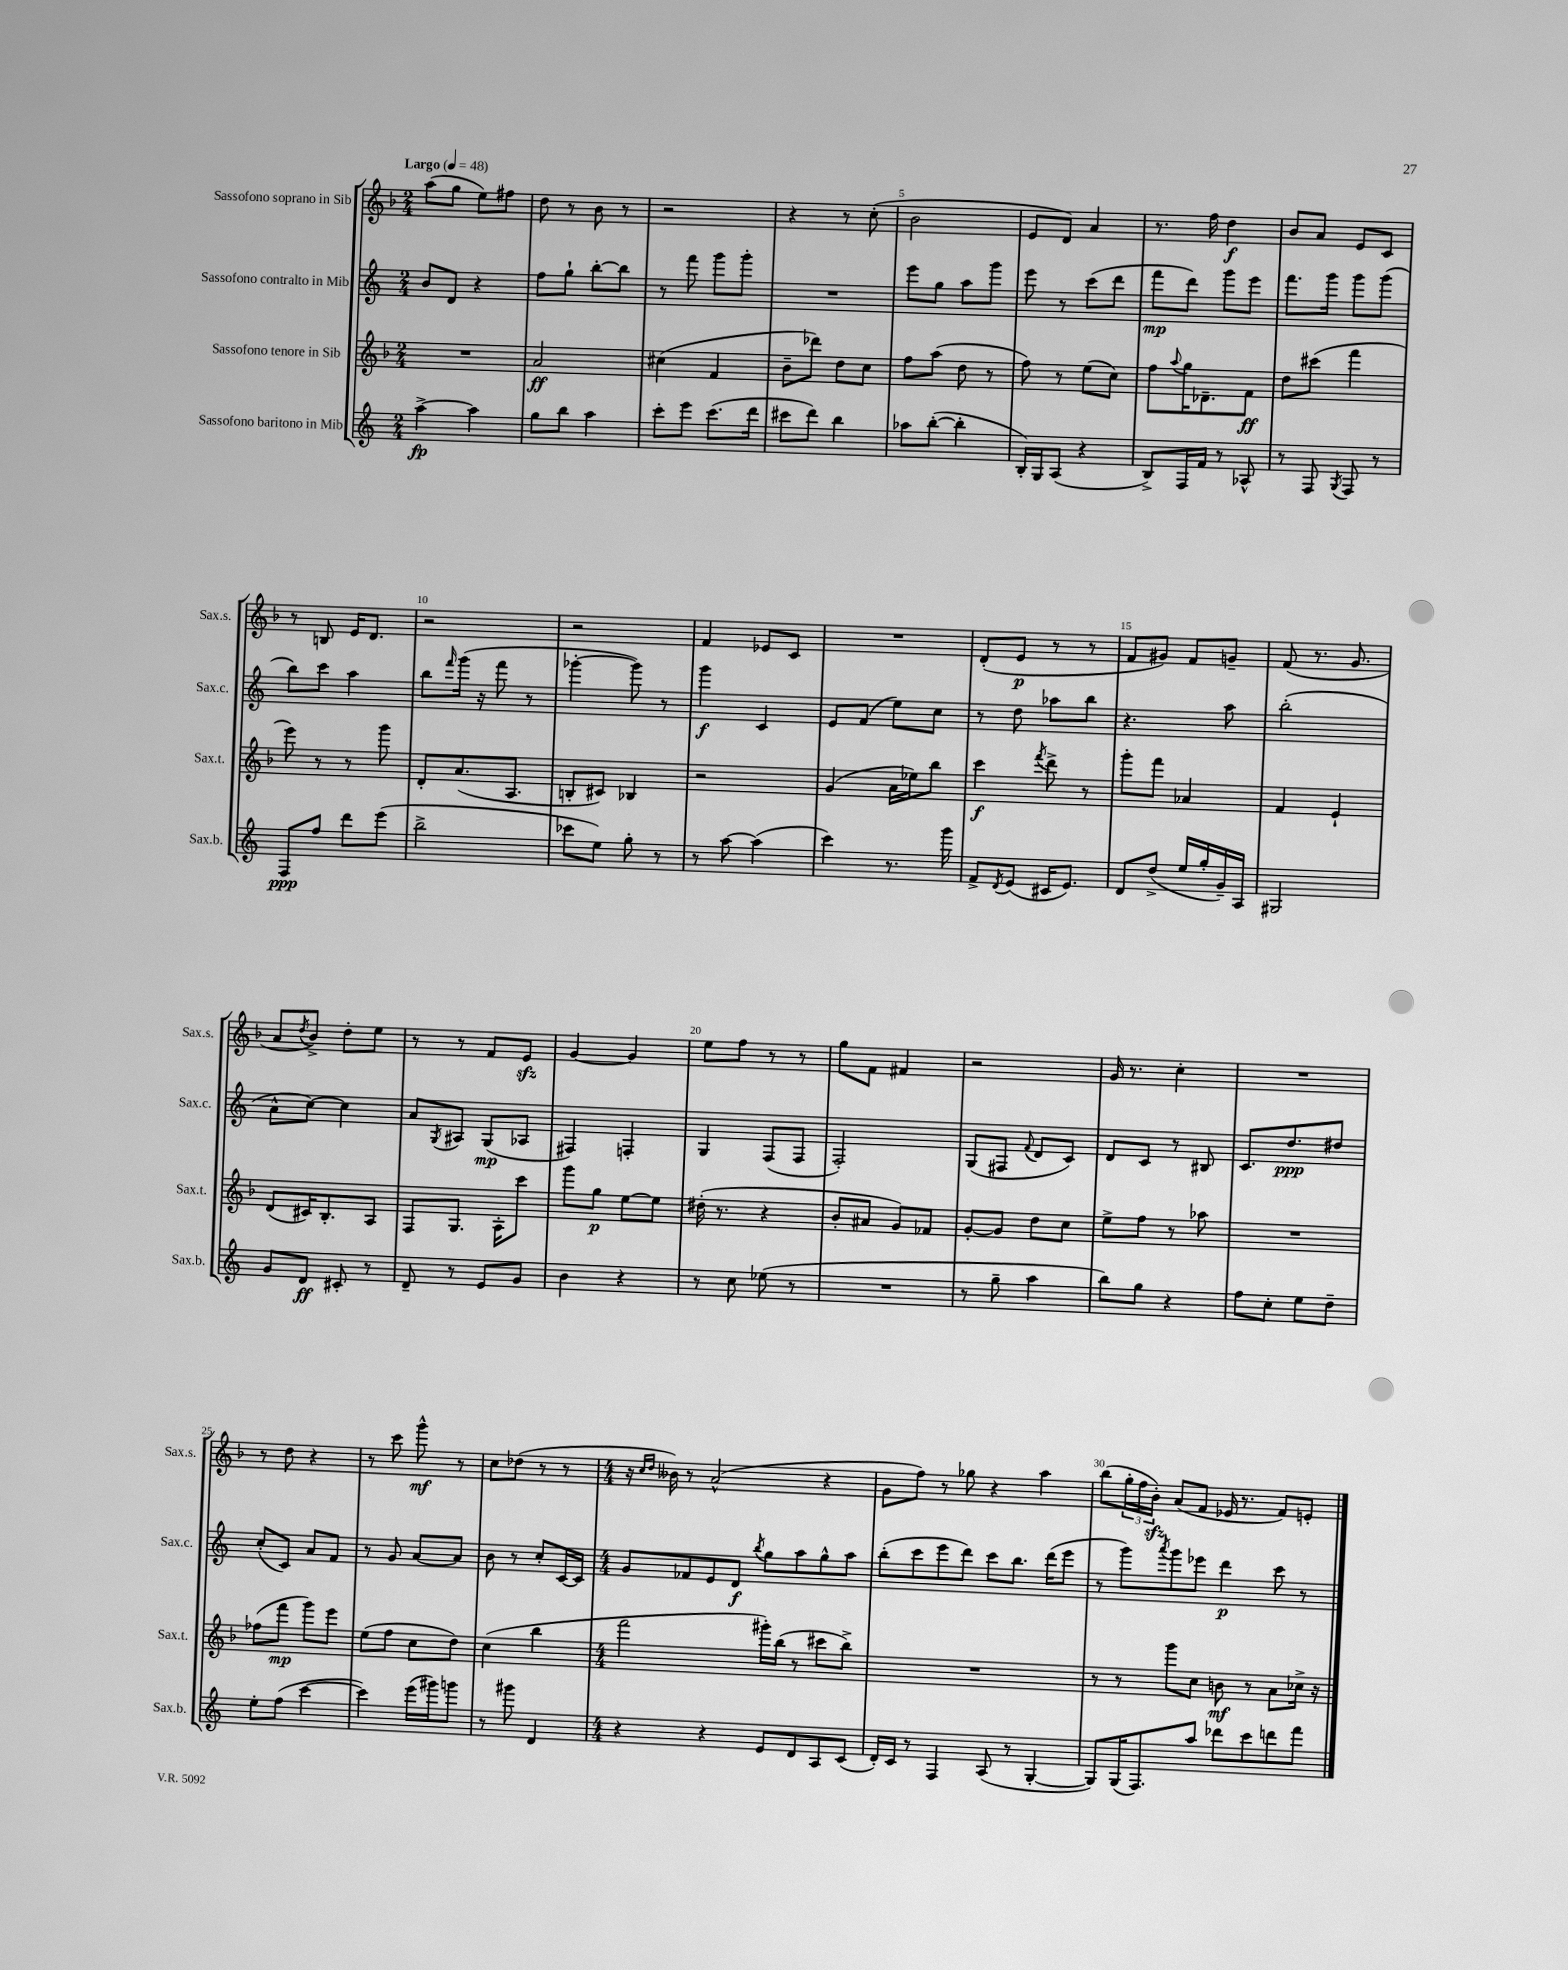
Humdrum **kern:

**kern	**dynam	**kern	**dynam	**kern	**dynam	**kern	**dynam
*part4	*part4	*part3	*part3	*part2	*part2	*part1	*part1
*staff4	*staff4	*staff3	*staff3	*staff2	*staff2	*staff1	*staff1
*I"Sassofono baritono in Mib	*	*I"Sassofono tenore in Sib	*	*I"Sassofono contralto in Mib	*	*I"Sassofono soprano in Sib	*
*I'Sax.b.	*	*I'Sax.t.	*	*I'Sax.c.	*	*I'Sax.s.	*
*clefG2	*	*clefG2	*	*clefG2	*	*clefG2	*
*k[]	*	*k[b-]	*	*k[]	*	*k[b-]	*
*M2/4	*	*M2/4	*	*M2/4	*	*M2/4	*
*MM48	*	*MM48	*	*MM48	*	*MM48	*
=1	=1	=1	=1	=1	=1	=1	=1
!	!	!	!	!	!	!LO:TX:a:B:t=Largo	!
[4aa^\	fp	2r	.	8b/L	.	(8aa\L	.
.	.	.	.	8d/J	.	8gg\J	.
4aa\]	.	.	.	4r	.	8ee\L)	.
.	.	.	.	.	.	8ff#X\J	.
=2	=2	=2	=2	=2	=2	=2	=2
8gg\L	.	2a/	ff	8ff\L	.	8dd\	.
8bb\J	.	.	.	8gg`\J	.	8r	.
4aa\	.	.	.	[8bb'\L	.	8b-\	.
.	.	.	.	8bb\J]	.	8r	.
=3	=3	=3	=3	=3	=3	=3	=3
8ccc'\L	.	(4cc#X\	.	8r	.	2r	.
8eee\J	.	.	.	8fff\	.	.	.
(8.ccc\L	.	4f/	.	8ggg\L	.	.	.
.	.	.	.	8ggg'\J	.	.	.
16ddd\Jk	.	.	.	.	.	.	.
=4	=4	=4	=4	=4	=4	=4	=4
8ccc#X\L	.	8b-~\L	.	2r	.	4r	.
8ddd\J)	.	8ddd-X\J)	.	.	.	.	.
4bb\	.	8dd\L	.	.	.	8r	.
.	.	8cc\J	.	.	.	(8cc'\	.
=5	=5	=5	=5	=5	=5	=5	=5
8aa-X\L	.	8ff\L	.	8eee\L	.	2b-\	.
([8bb'\J	.	(8aa\J	.	8gg\J	.	.	.
4bb'\]	.	8dd\	.	8aa\L	.	.	.
.	.	8r	.	8ggg\J	.	.	.
=6	=6	=6	=6	=6	=6	=6	=6
16B'/LL)	.	8ff\)	.	8eee\	.	8e/L	.
16G/J	.	.	.	.	.	.	.
(8A/J	.	8r	.	8r	.	8d/J)	.
4r	.	(8ee\L	.	(8ccc\L	.	4a/	.
.	.	8cc\J)	.	8ddd\J	.	.	.
=7	=7	=7	=7	=7	=7	=7	=7
8B^/L)	.	8ff\L	.	8fff\L	mp	8.r	.
.	.	8qqaa/	.	.	.	.	.
16F/L	.	16gg\K	.	8ddd\J)	.	.	.
16f/JJ	.	8.d-X~\	.	.	.	16ff\	.
8r	.	.	.	8ggg\L	.	4dd\	f
8A-X^^/	.	8f\J	ff	8eee\J	.	.	.
=8	=8	=8	=8	=8	=8	=8	=8
8r	.	8dd\L	.	8.fff\L	.	8b-/L	.
8F/	.	(8ccc#X\J	.	.	.	8a/J	.
.	.	.	.	16ggg\Jk	.	.	.
8qG/	.	.	.	.	.	.	.
8F/	.	4fff\	.	8ggg\L	.	8e/L	.
8r	.	.	.	(8ggg\J	.	8c/J	.
!!LO:LB:g=z
=9	=9	=9	=9	=9	=9	=9	=9
8F/L	ppp	8eee\)	.	8bb\L)	.	8r	.
8ff/J	.	8r	.	8ccc\J	.	8Bn/	.
8ddd\L	.	8r	.	4aa\	.	16e/KL	.
.	.	.	.	.	.	8.d/J	.
(8eee\J	.	8ggg\	.	.	.	.	.
=10	=10	=10	=10	=10	=10	=10	=10
2bb^\	.	8d'/L	.	8bb\L	.	2r	.
.	.	.	.	16qqfff/	.	.	.
.	.	(8.a/	.	(16ggg\Jk	.	.	.
.	.	.	.	16r	.	.	.
.	.	.	.	8fff\	.	.	.
.	.	8.A/J	.	.	.	.	.
.	.	.	.	8r	.	.	.
=11	=11	=11	=11	=11	=11	=11	=11
8ccc-X\L	.	8Bn'/L	.	[4ggg-X'\	.	2r	.
8ee\J)	.	8c#X/J)	.	.	.	.	.
8gg'\	.	4B-X/	.	8ggg-\])	.	.	.
8r	.	.	.	8r	.	.	.
=12	=12	=12	=12	=12	=12	=12	=12
8r	.	2r	.	4ggg\	f	4f/	.
[8aa\	.	.	.	.	.	.	.
(4aa\]	.	.	.	4c/	.	8e-X/L	.
.	.	.	.	.	.	8c/J	.
=13	=13	=13	=13	=13	=13	=13	=13
4ccc\)	.	(4g/	.	8e/L	.	2r	.
.	.	.	.	(8f/J	.	.	.
8.r	.	16a\LL	.	8ee\L)	.	.	.
.	.	16ee-X\J)	.	.	.	.	.
.	.	8bb-\J	.	8cc\J	.	.	.
16ggg\	.	.	.	.	.	.	.
=14	=14	=14	=14	=14	=14	=14	=14
8f^/L	.	4ccc\	f	8r	.	(8d'/L	.
8qd/	.	.	.	.	.	.	.
(8e/J	.	.	.	8dd\	.	8e/J	p
.	.	8qfff/	.	.	.	.	.
16c#X/KL	.	8ddd^\	.	8aa-X\L	.	8r	.
8.e/J)	.	.	.	.	.	.	.
.	.	8r	.	8bb\J	.	8r	.
=15	=15	=15	=15	=15	=15	=15	=15
8d/L	.	8ggg'\L	.	4.r	.	8f/L	.
(8dd^/J	.	8fff\J	.	.	.	8g#X/J)	.
16ee/LL	.	4a-X/	.	.	.	8f/L	.
16gg'/	.	.	.	.	.	.	.
16g~/)	.	.	.	8aa\	.	8gn~/J	.
16A/JJ	.	.	.	.	.	.	.
=16	=16	=16	=16	=16	=16	=16	=16
2G#X/	.	4f/	.	(2bb'\	.	(8f/	.
.	.	.	.	.	.	8.r	.
.	.	4e`/	.	.	.	.	.
.	.	.	.	.	.	8.g/	.
!!LO:LB:g=z
=17	=17	=17	=17	=17	=17	=17	=17
8g/L	.	(8d/L	.	8a^^\L	.	8a/L	.
.	.	.	.	.	.	8qdd/	.
8d/J	ff	16c#X/K)	.	[8cc\J)	.	8b-^/J)	.
.	.	8.B-'/	.	.	.	.	.
8c#X'/	.	.	.	4cc\]	.	8dd'\L	.
8r	.	8A/J	.	.	.	8ee\J	.
=18	=18	=18	=18	=18	=18	=18	=18
8d~/	.	8F/L	.	8a/L	.	8r	.
.	.	.	.	8qG/	.	.	.
8r	.	8.G/J	.	8A#X/J	.	8r	.
8e/L	.	.	.	(8G/L	mp	8f/L	.
.	.	16A'\KL	.	.	.	.	.
8g/J	.	8ccc\J	.	8A-X/J	.	8ezz/J	.
=19	=19	=19	=19	=19	=19	=19	=19
4b\	.	8ggg\L	.	4F#X/)	.	[4g/	.
.	.	8gg\J	p	.	.	.	.
4r	.	[8ee\L	.	4Fn'/	.	4g/]	.
.	.	8ee\J]	.	.	.	.	.
=20	=20	=20	=20	=20	=20	=20	=20
8r	.	(16dd#X'\	.	4G/	.	8ee\L	.
.	.	8.r	.	.	.	.	.
8cc\	.	.	.	.	.	8ff\J	.
(8ee-X\	.	4r	.	(8F/L	.	8r	.
8r	.	.	.	8F/J	.	8r	.
=21	=21	=21	=21	=21	=21	=21	=21
2r	.	8b-'/L	.	2F'/)	.	8gg\L	.
.	.	8a#X/J	.	.	.	8f\J	.
.	.	8g/L)	.	.	.	4f#X/	.
.	.	8f-X/J	.	.	.	.	.
=22	=22	=22	=22	=22	=22	=22	=22
8r	.	[8g'/L	.	(8G/L	.	2r	.
8gg~\	.	8g/J]	.	8F#X/J	.	.	.
.	.	.	.	8qqf/	.	.	.
4aa\	.	8dd\L	.	8d/L	.	.	.
.	.	8cc\J	.	8c/J)	.	.	.
=23	=23	=23	=23	=23	=23	=23	=23
8bb\L)	.	8ee^\L	.	8d/L	.	16g/	.
.	.	.	.	.	.	8.r	.
8gg\J	.	8ff\J	.	8c/J	.	.	.
4r	.	8r	.	8r	.	4cc'\	.
.	.	8aa-X\	.	8B#X/	.	.	.
=24	=24	=24	=24	=24	=24	=24	=24
8ff\L	.	2r	.	8.c/L	.	2r	.
8cc'\J	.	.	.	.	.	.	.
.	.	.	.	8.dd/	ppp	.	.
8ee\L	.	.	.	.	.	.	.
8dd~\J	.	.	.	8dd#X/J	.	.	.
!!LO:LB:g=z
=25	=25	=25	=25	=25	=25	=25	=25
8ee'\L	.	(8ff-X\L	.	(8cc'/L	.	8r	.
(8ff\J	.	8fff\J	mp	8c/J)	.	8dd\	.
[4ccc\	.	8ggg\L)	.	8a/L	.	4r	.
.	.	8eee\J	.	8f/J	.	.	.
=26	=26	=26	=26	=26	=26	=26	=26
4ccc\])	.	(8ee\L	.	8r	.	8r	.
.	.	8ff\J	.	8g/	.	8ccc\	.
(16eee\LL	.	8cc\L	.	[8a/L	.	8ggg^^\	mf
16ggg#X\J)	.	.	.	.	.	.	.
8gggn\J	.	8dd\J)	.	8a/J]	.	8r	.
=27	=27	=27	=27	=27	=27	=27	=27
8r	.	(4cc\	.	8b\	.	8cc\L	.
8ggg#X\	.	.	.	8r	.	(8dd-X\J	.
4d/	.	4bb-\	.	8cc'/L	.	8r	.
.	.	.	.	[16c/L	.	8r	.
.	.	.	.	16c/JJ]	.	.	.
=28	=28	=28	=28	=28	=28	=28	=28
*M4/4	*	*M4/4	*	*M4/4	*	*M4/4	*
4r	.	2fff\	.	8g/L	.	16r	.
.	.	.	.	.	.	16qqcc/LL	.
.	.	.	.	.	.	16qqdd/JJ	.
.	.	.	.	.	.	16b--X\)	.
.	.	.	.	8f-X/	.	8r	.
4r	.	.	.	8e/	.	(2a^^/	.
.	.	.	.	8d/J	f	.	.
.	.	.	.	8qbb/	.	.	.
8e/L	.	16ggg#X'\LL)	.	8gg\L	.	.	.
.	.	(16bb-\JJ	.	.	.	.	.
8d/	.	8r	.	8aa\	.	.	.
8A/	.	8ccc#X\L	.	8gg^^\	.	4r	.
(8c/J	.	8bb-^\J)	.	8aa\J	.	.	.
=29	=29	=29	=29	=29	=29	=29	=29
16d'/LL)	.	1r	.	(8bb'\L	.	8g\L	.
16c/JJ	.	.	.	.	.	.	.
8r	.	.	.	8ccc\	.	8ff\J)	.
4F/	.	.	.	8eee\	.	8r	.
.	.	.	.	8ddd\J)	.	8gg-X\	.
(8A/	.	.	.	8ccc\L	.	4r	.
8r	.	.	.	8.bb\J	.	.	.
[4G'/	.	.	.	.	.	4aa\	.
.	.	.	.	(16ddd\KL	.	.	.
.	.	.	.	8eee\J	.	.	.
=30	=30	=30	=30	=30	=30	=30	=30
8G/L])	.	8r	.	8r	.	(8bb-\L	.
(16G/K	.	8r	.	8ggg\L)	.	24gg'\L	.
.	.	.	.	.	.	24ff\	.
8.F/)	.	.	.	.	.	.	.
.	.	.	.	.	.	24b-zz'\JJ)	.
.	.	.	.	8qaaa/	.	.	.
.	.	8ggg\L	.	8ggg\	.	(8a/L	.
8aa/J	.	8cc\J	.	8eee-X\J	.	8f/J	.
8ddd-X\L	.	8bn\	mf	4ddd\	p	16e-X/	.
.	.	.	.	.	.	8.r	.
8ccc\	.	8r	.	.	.	.	.
8dddn\	.	8a\L	.	8ccc\	.	8f/L)	.
8fff\J	.	16cc-X^\Jk	.	8r	.	8en'/J	.
.	.	16r	.	.	.	.	.
==	==	==	==	==	==	==	==
*-	*-	*-	*-	*-	*-	*-	*-
